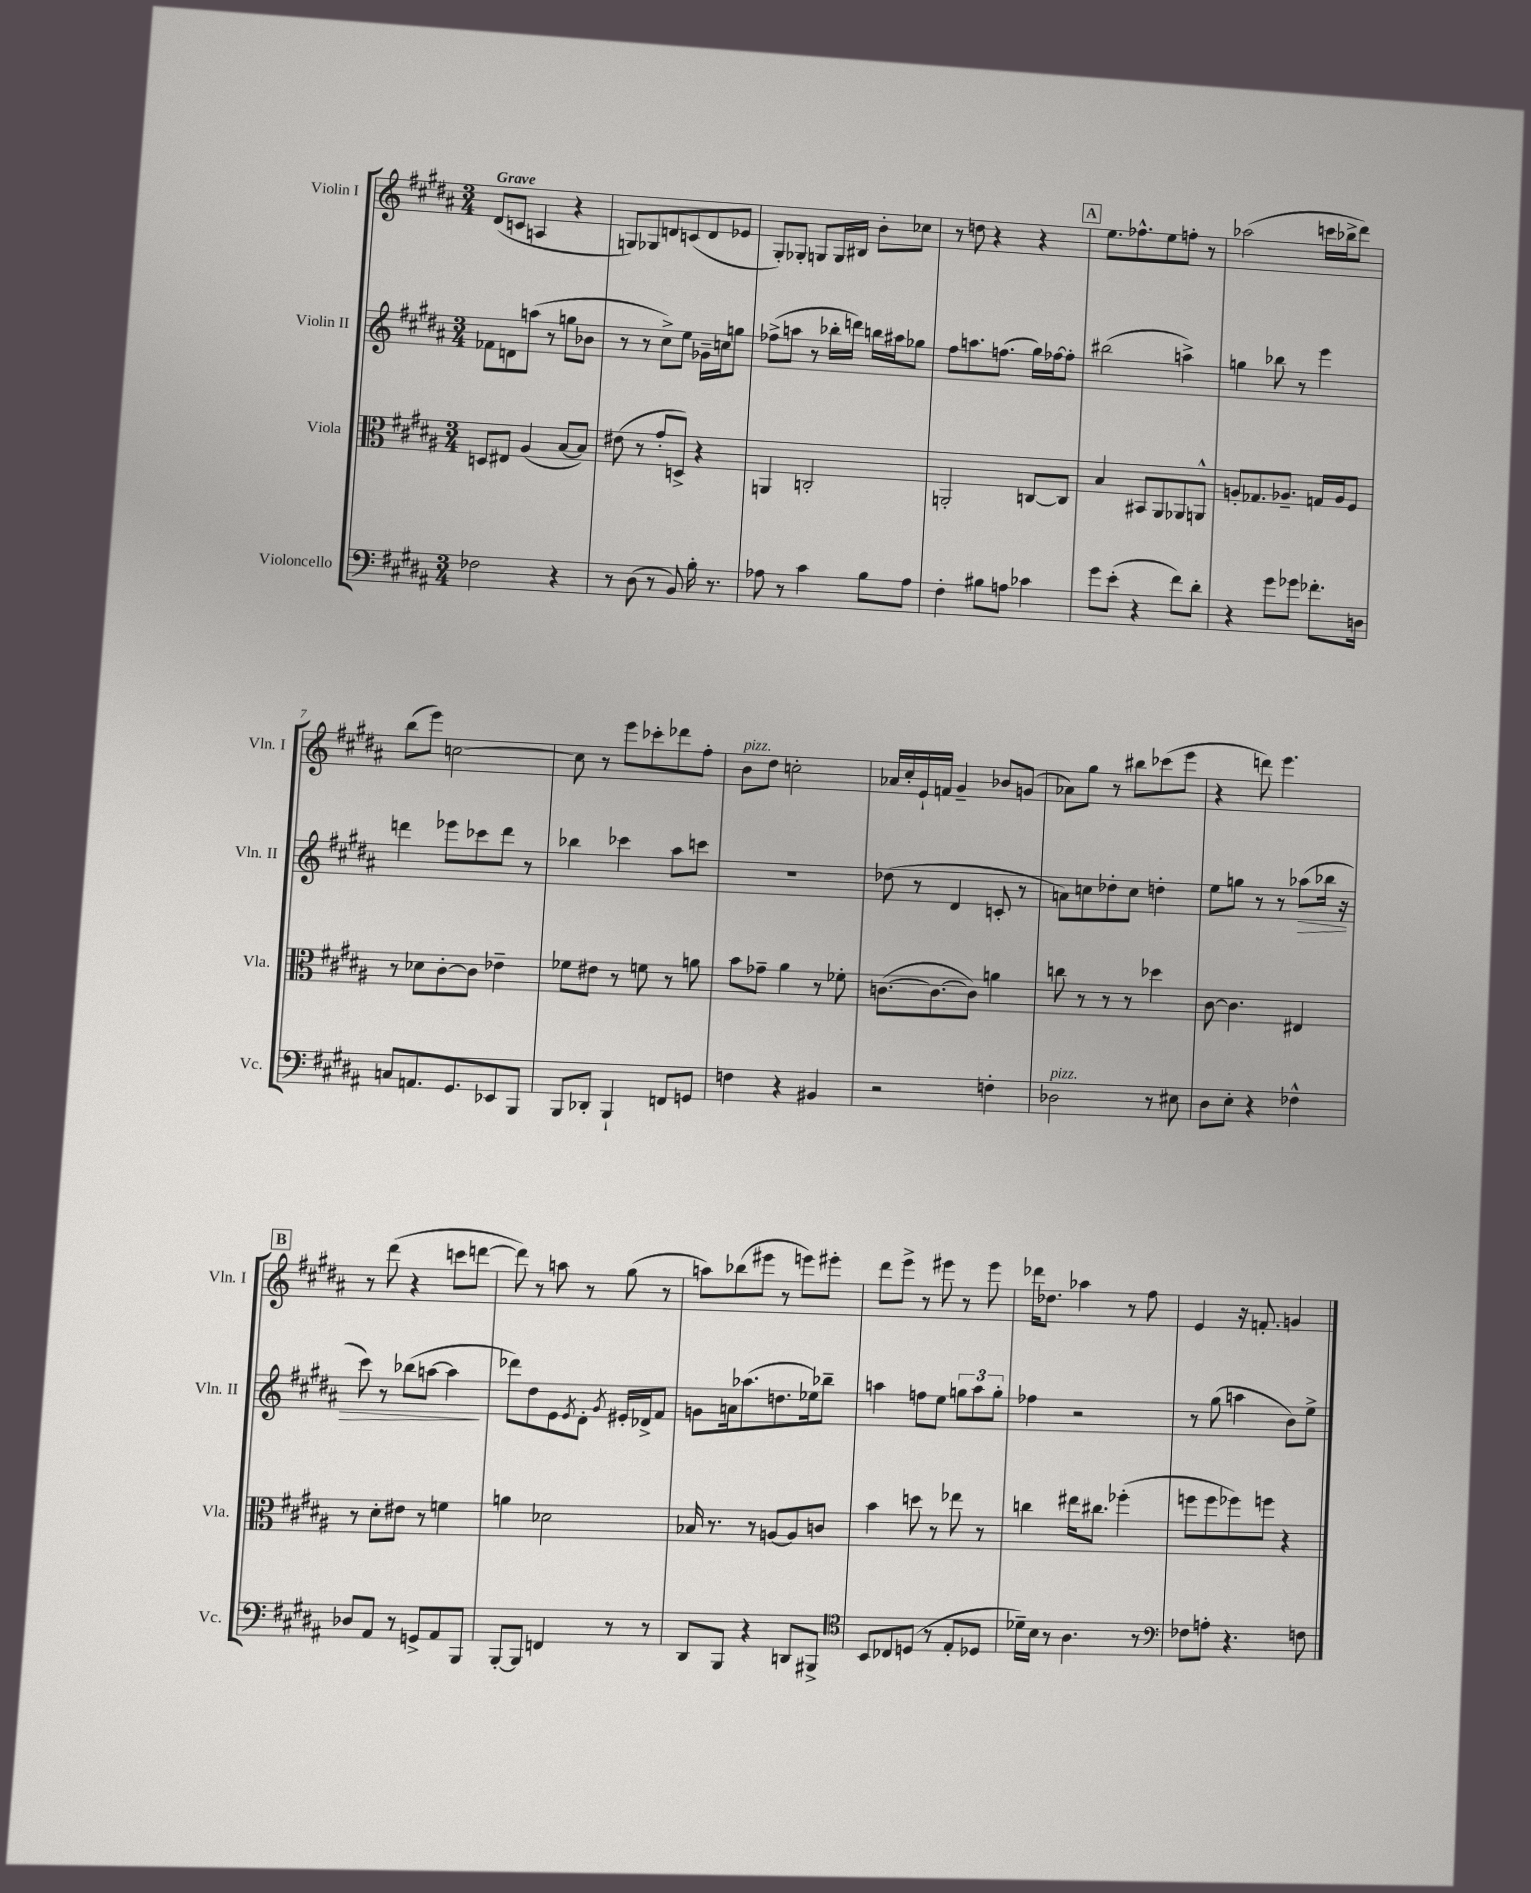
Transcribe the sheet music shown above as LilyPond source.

<<
\new StaffGroup <<
\new Staff = "s0" \with { instrumentName = "Violin I" shortInstrumentName = "Vln. I" } {
    \clef treble \key b \major \numericTimeSignature \time 3/4 \tempo "Grave"
    dis'8( c'8 a4 r4 |
    g8) ges8 d'8 c'8( d'8 ees'8 |
    gis8-.) ges8-. g8 g16 bis16 b'8-. ces''8 |
    r8 d''8 r4 r4 |
    \mark \markup { \box "A" } e''8. fes''8.-^ e''8 f''8-. r8 |
    aes''2( c'''16 bes''16-> dis'''8) |
    b''8( e'''8) c''2~ |
    c''8 r8 e'''8 ces'''8-. des'''8 fis''8-. |
    b'8^\markup { \italic "pizz." } dis''8 c''2-. |
    aes'16 cis''16-. e'16-! f'16 gis'4-- bes'8 g'8( |
    aes'8) gis''8 r8 bis''8 ces'''8( e'''8 |
    r4 d'''8) e'''4. |
    \mark \markup { \box "B" } r8 dis'''8( r4 c'''8 d'''8~ |
    d'''8) r8 a''8 r8 gis''8( r8 |
    a''8) bes''8( eis'''8 r8 e'''8) eis'''8-. |
    dis'''8 e'''8-> r8 eis'''8 r8 eis'''8 |
    des'''16 des''8. aes''4 r8 fis''8 |
    e'4 r16 f'8.-. g'4 \bar "|." |
}
\new Staff = "s1" \with { instrumentName = "Violin II" shortInstrumentName = "Vln. II" } {
    \clef treble \key b \major \numericTimeSignature \time 3/4
    fes'8 d'8 a''8( r8 g''8 bes'8 |
    r8 r8 cis''8->) e''8 ges'16-- c''16 g''8 |
    fes''8->( a''8 r8 bes''16-. d'''16) b''16 ais''16 ges''8 |
    fis''8 a''8. f''8.( gis''16) fes''16~ fes''8-. |
    \mark \markup { \box "A" } bis''2( a''4->) |
    g''4 bes''8 r8 e'''4 |
    d'''4 ees'''8 ces'''8 d'''8 r8 |
    bes''4 ces'''4 ais''8 c'''8 |
    R2. |
    des''8( r8 dis'4 c'8-. r8 |
    a'8) c''8 des''8-. c''8 d''4-. |
    e''8 g''8 r8 r8 aes''8\>( bes''16 r16 |
    \mark \markup { \box "B" } cis'''8) r8 bes''8( a''8~ a''4\! |
    des'''8) dis''8 e'8 \acciaccatura { e'8 } dis'8-. \acciaccatura { gis'8 } eis'16-. des'16-> fis'8 |
    g'8 a'16 aes''8.( d''8. ees''16) bes''8-- |
    a''4 f''8 e''8 \tuplet 3/2 { g''8 a''8 g''8-. } |
    fes''4 r2 |
    r8 gis''8( a''4 b'8) e''8-> \bar "|." |
}
\new Staff = "s2" \with { instrumentName = "Viola" shortInstrumentName = "Vla." } {
    \clef alto \key b \major \numericTimeSignature \time 3/4
    d8 eis8 ais4( b8~ b8) |
    eis'8( r8 gis'8-. d8->) r4 |
    a,4 c2-. |
    a,2-. c8~ c8 |
    \mark \markup { \box "A" } b4 bis,8 ais,8 aes,8 a,8-^ |
    a8-. ges8. aes8.-- g16 aes16 fis8 |
    r8 des'8 cis'8~-. cis'8 ees'4-- |
    fes'8 eis'8 r8 f'8 r8 a'8 |
    b'8 ges'8-- ais'4 r8 fes'8-. |
    c'8.~( c'8.~ c'8) a'4 |
    c''8 r8 r8 r8 des''4 |
    cis'8~ cis'4. eis4 |
    \mark \markup { \box "B" } r8 dis'8-. eis'8 r8 f'4 |
    a'4 des'2 |
    bes16 r8. r8 a8~ a8 c'8 |
    b'4 d''8 r8 ees''8 r8 |
    c''4 eis''16 cis''8. fes''4-.( |
    f''8 f''8 fes''8) f''8 r4 \bar "|." |
}
\new Staff = "s3" \with { instrumentName = "Violoncello" shortInstrumentName = "Vc." } {
    \clef bass \key b \major \numericTimeSignature \time 3/4
    fes2 r4 |
    r8 dis8( r8 b,8) b16-. r8. |
    aes8 r8 cis'4 b8 aes8 |
    fis4-. bis8 a8 ces'4 |
    \mark \markup { \box "A" } gis'8 e'8-.( r4 fis'8) dis'8-. |
    r4 gis'8 ges'8 fes'8.-. d16 |
    c8 a,8. gis,8. ees,8 b,,8 |
    b,,8 des,8-. b,,4-! f,8 g,8 |
    f4 r4 bis,4 |
    r2 f4-. |
    des2^\markup { \italic "pizz." } r8 eis8 |
    dis8 e8-. r4 fes4-^ |
    \mark \markup { \box "B" } des8 ais,8 r8 g,8-> ais,8 b,,8 |
    b,,8~-. b,,8 f,4 r8 r8 |
    dis,8 b,,8 r4 d,8 bis,,8-> |
    \clef tenor b,8 ces8 d8( r8 e8-. des8 |
    des'16--) b16 r8 ais4. r8 |
    \clef bass fes8 a8-. r4. f8 \bar "|." |
}
>>
>>
